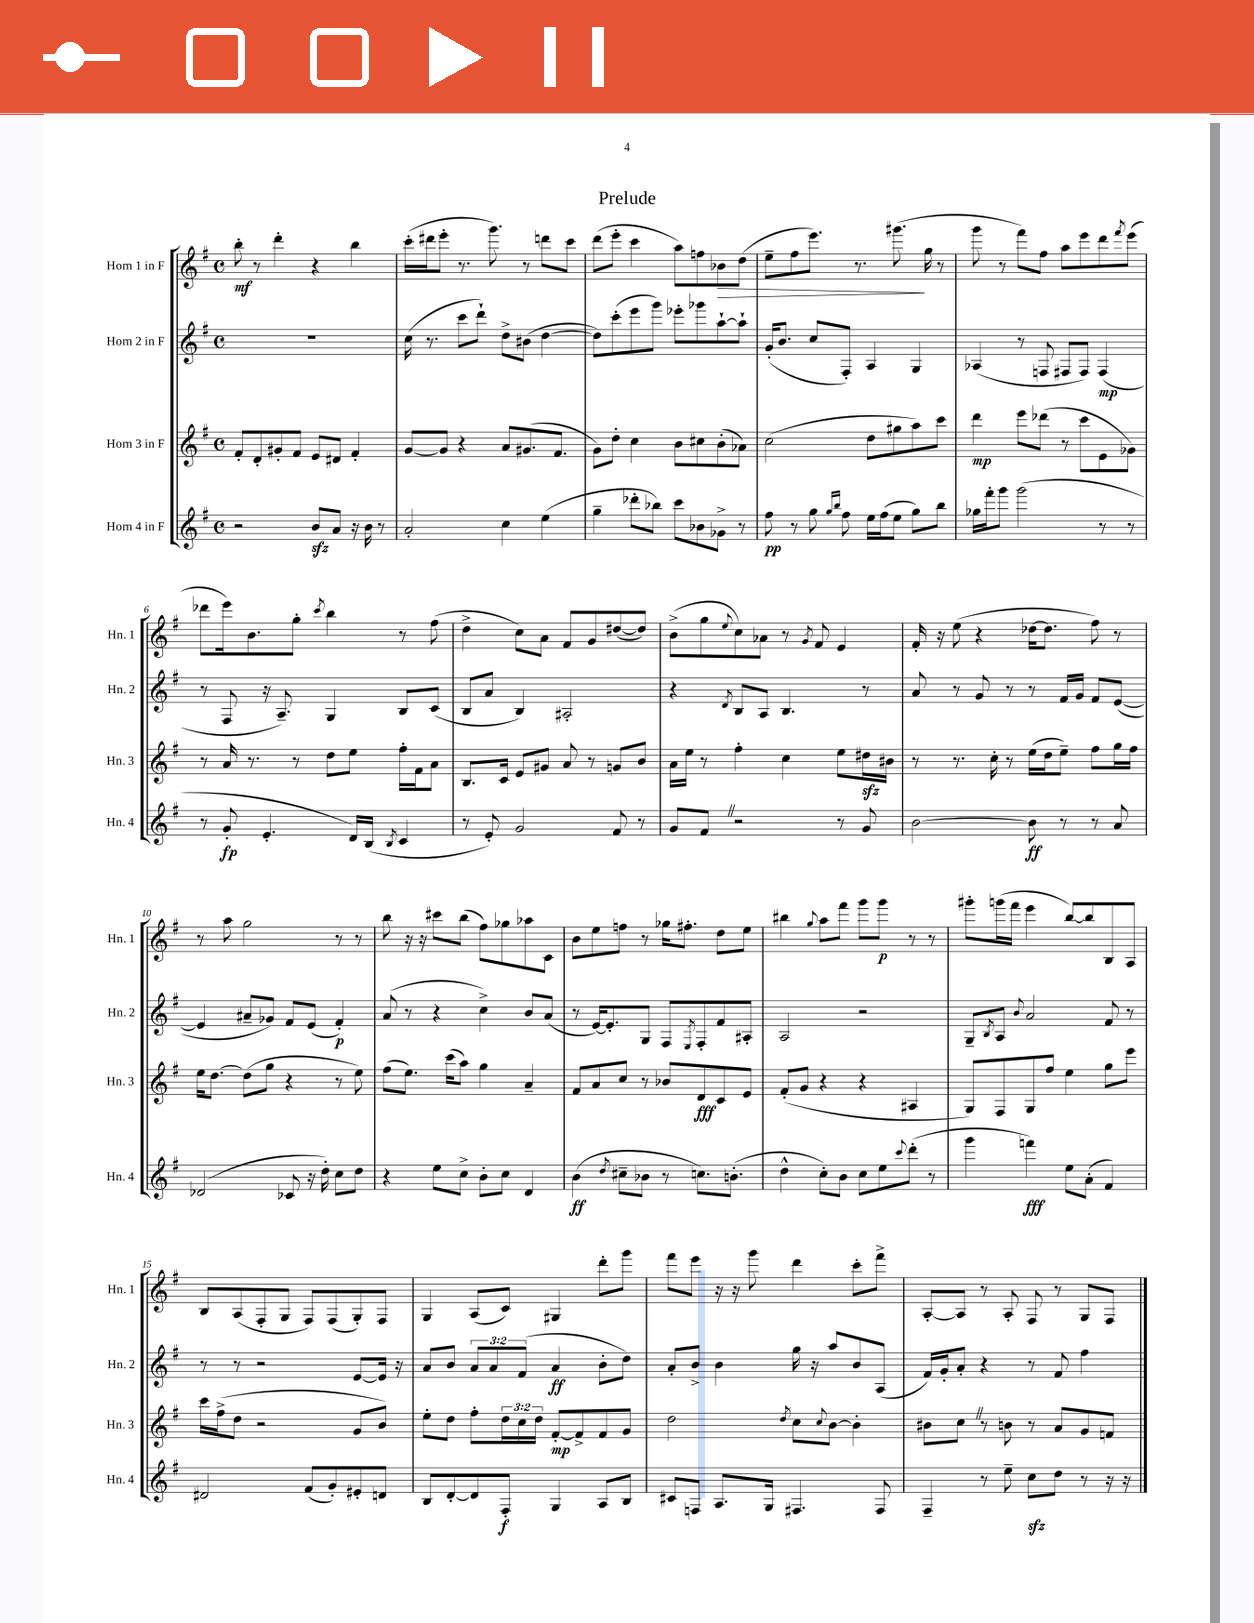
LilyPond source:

\header { title = "Prelude" }
<<
\new StaffGroup <<
\new Staff = "s0" \with { instrumentName = "Horn 1 in F" shortInstrumentName = "Hn. 1" } {
    \clef treble \key g \major \defaultTimeSignature \time 4/4
    b''8-.\mf r8 d'''4-. r4 b''4 |
    c'''16-.( dis'''16 e'''8-. r8. g'''8.) r8 d'''8 c'''8 |
    d'''8( e'''8-. c'''4 a''8) f''8 bes'8\> d''8( |
    e''8-- fis''8 e'''8.) r8. gis'''8.\!( g''16 r8 |
    g'''8 r8 fis'''8) fis''8 a''8 e'''8 d'''8 \acciaccatura { fis'''8 } e'''8( |
    des'''8 e'''16) b'8. g''8-. \acciaccatura { c'''8 } b''4 r8 fis''8( |
    d''4-> c''8) a'8 fis'8 g'8 dis''8~( dis''8) |
    b'8->( g''8 \appoggiatura { e''8 } c''8) aes'8 r8 \acciaccatura { g'8 } fis'8 e'4 |
    fis'16-. r16 e''8( r4 des''16~ des''8. fis''8) r8 |
    r8 a''8 g''2 r8 r8 |
    b''8 r16 r16 cis'''8 b''8( fis''8) ges''8 aes''8 c'8 |
    b'8 e''8 f''8 r8 ges''16 fis''8.-. d''8 e''8 |
    bis''4 \appoggiatura { g''8 } a''8 fis'''8 g'''8 g'''8\p r8 r8 |
    gis'''8-. g'''16( fis'''16 e'''4 b''8~) b''8 b8 a8 |
    b8 a8( fis8-. g8 fis8) fis8( g8-.) fis8 |
    g4 a8( c'8) gis4 d'''8-. g'''8 |
    fis'''8 e'''8 r16 r16 g'''8 d'''4 c'''8-. fis'''8-> |
    a8~-. a8 r8 a8-. fis8 r8 g8 fis8 \bar "|." |
}
\new Staff = "s1" \with { instrumentName = "Horn 2 in F" shortInstrumentName = "Hn. 2" } {
    \clef treble \key g \major \defaultTimeSignature \time 4/4 \override Staff.TupletNumber.text = #tuplet-number::calc-fraction-text
    R1 |
    c''16( r8. c'''8 d'''8-!) d''8-> bis'8( d''4~ |
    d''8) c'''8-.( e'''8 g'''8) ees'''8-. ges'''8 a''8~-! a''8-! |
    g'16-.( b'8. c''8 fis8-.) a4 g4 |
    aes4( r8 f8 fis8 fis8) fis4\mp( |
    r8 fis8 r16 a8.--) g4 b8 c'8( |
    b8 a'8 b4) ais2-. |
    r4 \acciaccatura { d'8 } b8 a8 b4. r8 |
    a'8 r8 g'8 r8 r8 fis'16 g'16 fis'8 e'8~( |
    e'4 ais'8-- ges'8) fis'8 e'8( fis'4-.\p) |
    a'8( r8 r4 c''4->) b'8 a'8( |
    r8 e'16~) e'8.-. g8 fis8 \acciaccatura { e8 } fis8-. fis'8 ais8-. |
    a2 r2 |
    g8-- \acciaccatura { b8 } a8 \appoggiatura { b'8 } a'2 fis'8 r8 |
    r8 r8 r2 e'8~ e'16 r16 |
    a'8 b'8 \tuplet 3/2 { a'8 a'8 fis'8( } a'4\ff b'8-. d''8) |
    a'8-. b'8-> b'4 g''16 r16 a''8 b'8 a8( |
    fis'16) g'16-. a'8-. r4 r8 fis'8 fis''4 \bar "|." |
}
\new Staff = "s2" \with { instrumentName = "Horn 3 in F" shortInstrumentName = "Hn. 3" } {
    \clef treble \key g \major \defaultTimeSignature \time 4/4 \override Staff.TupletNumber.text = #tuplet-number::calc-fraction-text
    fis'8-. d'8-. gis'8-. fis'8 e'8 dis'8 fis'4-. |
    g'8~ g'8 r4 a'8 gis'8.( fis'8. |
    g'8) d''8-. c''4 b'8 cis''8 b'8-.( aes'8) |
    c''2( d''8 gis''8 a''8) c'''8 |
    d'''4\mp e'''8 des'''8( r8 c'''8 e'8 ges'8) |
    r8 a'16 r8. r8 d''8 e''8 fis''16-. fis'16 a'8 |
    b8. c'16 e'8 gis'8 a'8 r8 g'8 b'8 |
    a'16 e''16 r8 fis''4-. c''4 e''8 dis''16\sfz bis'16 |
    r8 r8. c''16-. r8 e''16( d''16 e''8--) fis''8 g''16 fis''16 |
    e''16 d''8.~ d''8( g''8 r4 r8 e''8) |
    fis''8( e''8.) c'''16( a''8) g''4 a'4-- |
    fis'8 a'8 c''8 r8 bes'8 d'8\fff c'8 e'8 |
    fis'8-.( g'8 r4 r4 ais4 |
    g8) fis8 g8 fis''8 e''4 g''8 e'''8 |
    c'''16 fis''16->( d''8 r2 g'8 b'8) |
    e''8-. d''8 fis''8-. \tuplet 3/2 { d''16 c''16 d''16 } fis'8~-.\mp fis'8-> fis'8 g'8 |
    d''2 \acciaccatura { d''8 } c''8 \appoggiatura { c''8 } b'8~ b'4-. |
    bis'8 c''8 \once \override BreathingSign.text = \markup { \musicglyph "scripts.caesura.straight" } \breathe r8 b'8 r8 a'8 g'8 f'8 \bar "|." |
}
\new Staff = "s3" \with { instrumentName = "Horn 4 in F" shortInstrumentName = "Hn. 4" } {
    \clef treble \key g \major \defaultTimeSignature \time 4/4
    r2 b'8\sfz a'8 r16 b'16 r8 |
    a'2-. c''4 e''4( |
    g''4-- des'''8-. bes''8) c'''8 bes'8 ges'8-> r8 |
    fis''8\pp r8 g''8 \grace { g''16 b''16 } fis''8 e''16 fis''16( e''8 g''8) b''8 |
    ges''16 fis'''16-. g'''8 g'''2( r8 r8 |
    r8 g'8-.\fp e'4.-. d'16) b16( \acciaccatura { b8 } c'4 |
    r8 e'8-.) g'2 fis'8 r8 |
    g'8 fis'8 \once \override BreathingSign.text = \markup { \musicglyph "scripts.caesura.straight" } \breathe r2 r8 g'8 |
    b'2~ b'8\ff r8 r8 a'8 |
    des'2( ces'8 r16 d''16-.) c''8 d''8 |
    r4 e''8 c''8-> b'8-. c''8 d'4 |
    b'4\ff( \acciaccatura { d''8 } cis''8-- bes'8 r8 c''8.) b'8.-.( |
    d''4-^ c''8-.) b'8 c''8 e''8 \appoggiatura { c'''8 } d'''8-.( r8 |
    g'''4 f'''4\fff) e''8 a'8-.( fis'4) |
    dis'2 fis'8( g'8-.) eis'8-. d'8 |
    b8 d'8~-. d'8 fis8-.\f g4 a8 b8 |
    cis'8 f8 a8. g16 fis4. fis8 |
    fis4-- r8 e''8-- c''8\sfz d''8 r8 r16 r16 \bar "|." |
}
>>
>>
